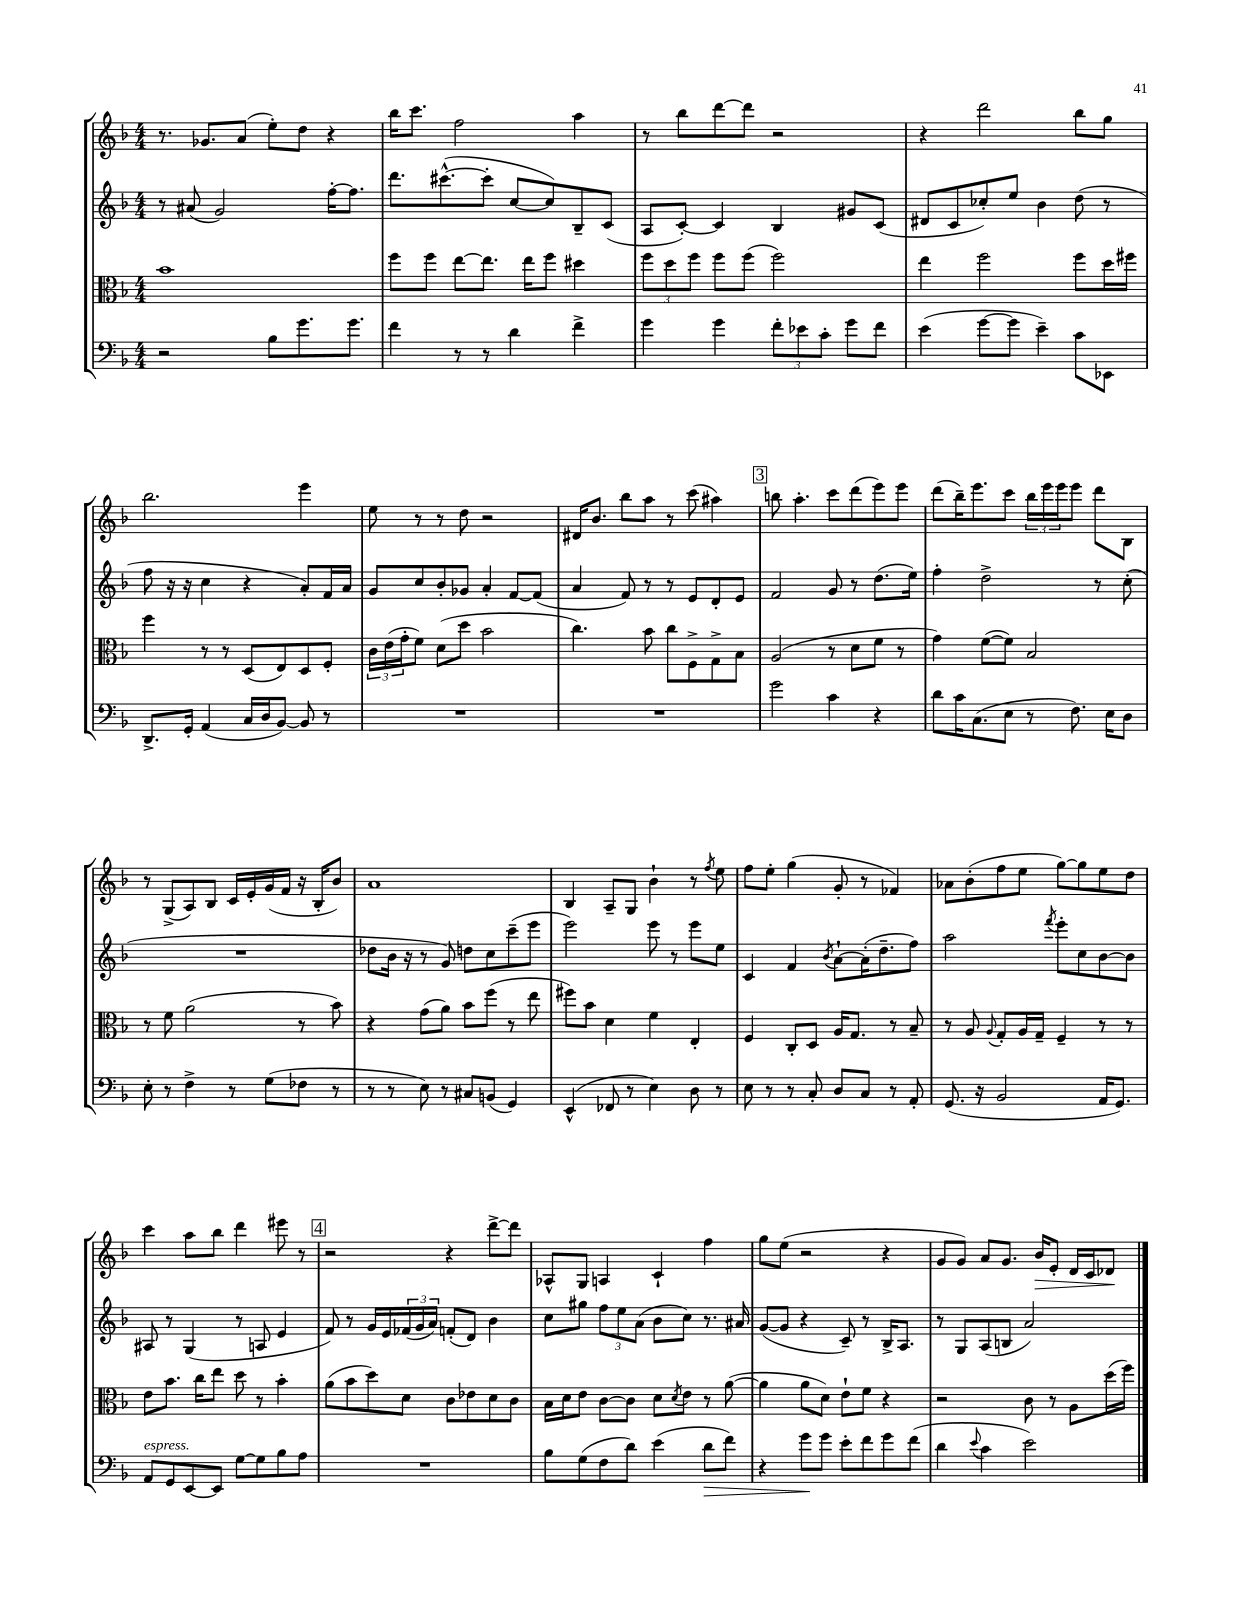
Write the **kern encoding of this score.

**kern	**kern	**kern	**kern
*staff4	*staff3	*staff2	*staff1
*clefF4	*clefC3	*clefG2	*clefG2
*k[b-]	*k[b-]	*k[b-]	*k[b-]
*M4/4	*M4/4	*M4/4	*M4/4
2r	1b-	8r	8.r
.	.	(8a#/	.
.	.	.	8.g-/L
.	.	2g/)	.
.	.	.	(8a/J
8B-\L	.	.	8ee'\L)
8.g\	.	.	8dd\J
.	.	[16ff'\LK	4r
8.g\J	.	8.ff\]J	.
=	=	=	=
4f\	8ff\L	8.ddd\L	16bb-\LK
.	.	.	8.ccc\J
.	8ff\J	.	.
.	.	([8.ccc#^^\	.
8r	[8ee\L	.	2ff\
8r	8.ee\]J	8ccc#'\]J	.
4d\	.	[8cc/L	.
.	16ee\LK	.	.
.	8ff\J	8cc/])	.
4f^\	4dd#\	8B-~/	4aa\
.	.	(8c/J	.
=	=	=	=
4g\	12ff\L	8A/L	8r
.	12dd\	.	.
.	.	[8c'/J)	8bb-\L
.	12ff\J	.	.
4g\	8ff\L	4c/]	[8ddd\
.	(8ff\J	.	8ddd\]J
12f'\L	2ff\)	4B-/	2r
12e-\	.	.	.
12c'\J	.	.	.
8g\L	.	8g#/L	.
8f\J	.	(8c/J	.
=	=	=	=
(4e\	4ee\	8d#/L	4r
.	.	8c/	.
[8g\L	2ff\	8cc-'/)	2ddd\
8g\]J	.	8ee/J	.
4e~\)	.	4b-\	.
8c\L	8ff\L	(8dd\	8bb-\L
8EE-\J	16dd\L	8r	8gg\J
.	16ff#\JJ	.	.
=	=	=	=
8.DD^/L	4ff\	8ff\	2.bb-\
.	.	16r	.
16GG'/Jk	.	16r	.
(4AA/	8r	4cc\	.
.	8r	.	.
16C/LL	(8D/L	4r	.
16D/J	.	.	.
[8BB-/J)	8E/)	.	.
8BB-/]	8D/	8a'/L)	4eee\
8r	8F'/J	16f/L	.
.	.	16a/JJ	.
=	=	=	=
1r	24c\LL	8g/L	8ee\
.	(24e\	.	.
.	24g'\J	.	.
.	8f\J)	8cc/	8r
.	(8d\L	8b-'/	8r
.	8dd\J	8g-/J	8dd\
.	2b-\	4a'/	2r
.	.	[8f/L	.
.	.	(8f/]J	.
=	=	=	=
1r	4.cc\)	4a/	16d#/LK
.	.	.	8.b-/J
.	.	8f/)	8bb-\L
.	8b-\	8r	8aa\J
.	8cc\L	8r	8r
.	8F^\	8e/L	(8ccc\
.	8G^\	8d'/	4aa#\)
.	8B-\J	8e/J	.
=	=	=	=
2g\	(2A/	2f/	8bb\
.	.	.	4.aa'\
4c\	8r	8g/	8ccc\L
.	8d\L	8r	(8ddd\
4r	8f\J	(8.dd\L	8eee\)
.	8r	.	8eee\J
.	.	16ee\Jk)	.
=	=	=	=
8d\L	4g\)	4ff'\	(8ddd\L
16c\K	.	.	16bb-~\K)
(8.C\	.	.	8.eee\
.	([8f\L	2dd^\	.
8E\J	8f\]J)	.	8ccc\J
8r	2B-/	.	24bb-\LL
.	.	.	24eee\
.	.	.	24eee\J
8.F\)	.	.	8eee\J
.	.	8r	8ddd\L
16E\LK	.	.	.
8D\J	.	(8cc'\	8B-\J
=	=	=	=
8E'\	8r	1r	8r
8r	8f\	.	(8G^/L
4F^\	(2a\	.	8A/)
.	.	.	8B-/J
8r	.	.	16c/LL
.	.	.	16e'/
(8G\L	.	.	(16g/
.	.	.	16f/JJ
8F-\J	8r	.	16r
.	.	.	16B-'/LK
8r	8b-\)	.	8b-/J)
=	=	=	=
8r	4r	8dd-\L	1a
8r	.	16b-\Jk	.
.	.	16r	.
8E\)	(8g\L	8r	.
8r	8a\J)	8g/)	.
8C#/L	8b-\L	8dd\L	.
(8BB/J	(8ff\J	8cc\	.
4GG/)	8r	(8ccc~\	.
.	8ee\	8eee\J	.
=	=	=	=
(4EE^^/	8ff#\L)	2eee\)	4B-/
.	8b-\J	.	.
8FF-/	4d\	.	8A~/L
8r	.	.	8G/J
4E\)	4f\	8eee\	4b-`\
.	.	8r	.
8D\	4E'/	8eee\L	8r
.	.	.	8qff/
8r	.	8ee\J	8ee\
=	=	=	=
8E\	4F/	4c/	8ff\L
8r	.	.	8ee'\J
8r	8C'/L	4f/	(4gg\
8C'/	8D/J	.	.
.	.	8qb-/	.
8D/L	16A/LK	[8a`\L	8g'/
.	8.G/J	.	.
8C/J	.	(16a'\]K	8r
.	.	8.dd~\	.
8r	8r	.	4f-/)
8AA'/	8B-~/	8ff\J)	.
=	=	=	=
(8.GG/	8r	2aa\	8a-\L
.	8A/	.	(8b-'\
16r	.	.	.
.	8qqA/	.	.
2BB-/	8G'/L	.	8ff\
.	16A/L	.	8ee\J
.	16G~/JJ	.	.
.	.	8qfff/	.
.	4F~/	8eee'\L	[8gg\L)
.	.	8cc\	8gg\]
16AA/LK	8r	[8b-\	8ee\
8.GG/J)	.	.	.
.	8r	8b-\]J	8dd\J
=	=	=	=
8AA/L	8e\L	8A#/	4ccc\
8GG/	8.b-\J	8r	.
[8EE/	.	(4G/	8aa\L
.	16cc\LK	.	.
8EE/]J	8ee\J	.	8bb-\J
[8G\L	8dd\	8r	4ddd\
8G\]	8r	8A/	.
8B-\	4b-'\	4e/	8eee#\
8A\J	.	.	8r
=	=	=	=
1r	(8a\L	8f/)	2r
.	8b-\	8r	.
.	8dd\)	16g/LL	.
.	.	16e/	.
.	8d\J	(24f-/	.
.	.	24g/	.
.	.	24a/JJ)	.
.	8c\L	(8f'/L	4r
.	8e-\	8d/J)	.
.	8d\	4b-\	[8ddd^\L
.	8c\J	.	8ddd\]J
=	=	=	=
8B-\L	16B-\LL	8cc\L	8A-^^/L
.	16d\J	.	.
(8G\	8e\J	8gg#\J	8G/J
8F\	[8c\L	12ff\L	4A/
.	.	12ee\	.
8d\J)	8c\]J	.	.
.	.	(12a\J	.
(4e\	8d\L	8b-\L	4c`/
.	8qd/	.	.
.	8e\J	8cc\J)	.
8d\L	8r	8.r	4ff\
8f\J)	([8a\	.	.
.	.	16a#/	.
=	=	=	=
4r	4a\]	([8g/L	8gg\L
.	.	8g/]J	(8ee\J
8g\L	8a\L	4r	2r
8g\J	8d\J)	.	.
8e'\L	8e`\L	8c~/)	.
8f\	8f\J	8r	.
8g\	4r	16B-^/LK	4r
.	.	8.A/J	.
(8f\J	.	.	.
=	=	=	=
4d\	2r	8r	8g/L
.	.	8G/L	8g/J)
8qqe/	.	.	.
4c\	.	(8A/	8a/L
.	.	8B/J	8.g/J
2e\)	8c\	2a/)	.
.	.	.	16b-/LK
.	8r	.	8e'/J
.	8A\L	.	16d/LL
.	.	.	16c/J
.	(16dd\L	.	8d-/J
.	16ff\JJ)	.	.
==	==	==	==
*-	*-	*-	*-
